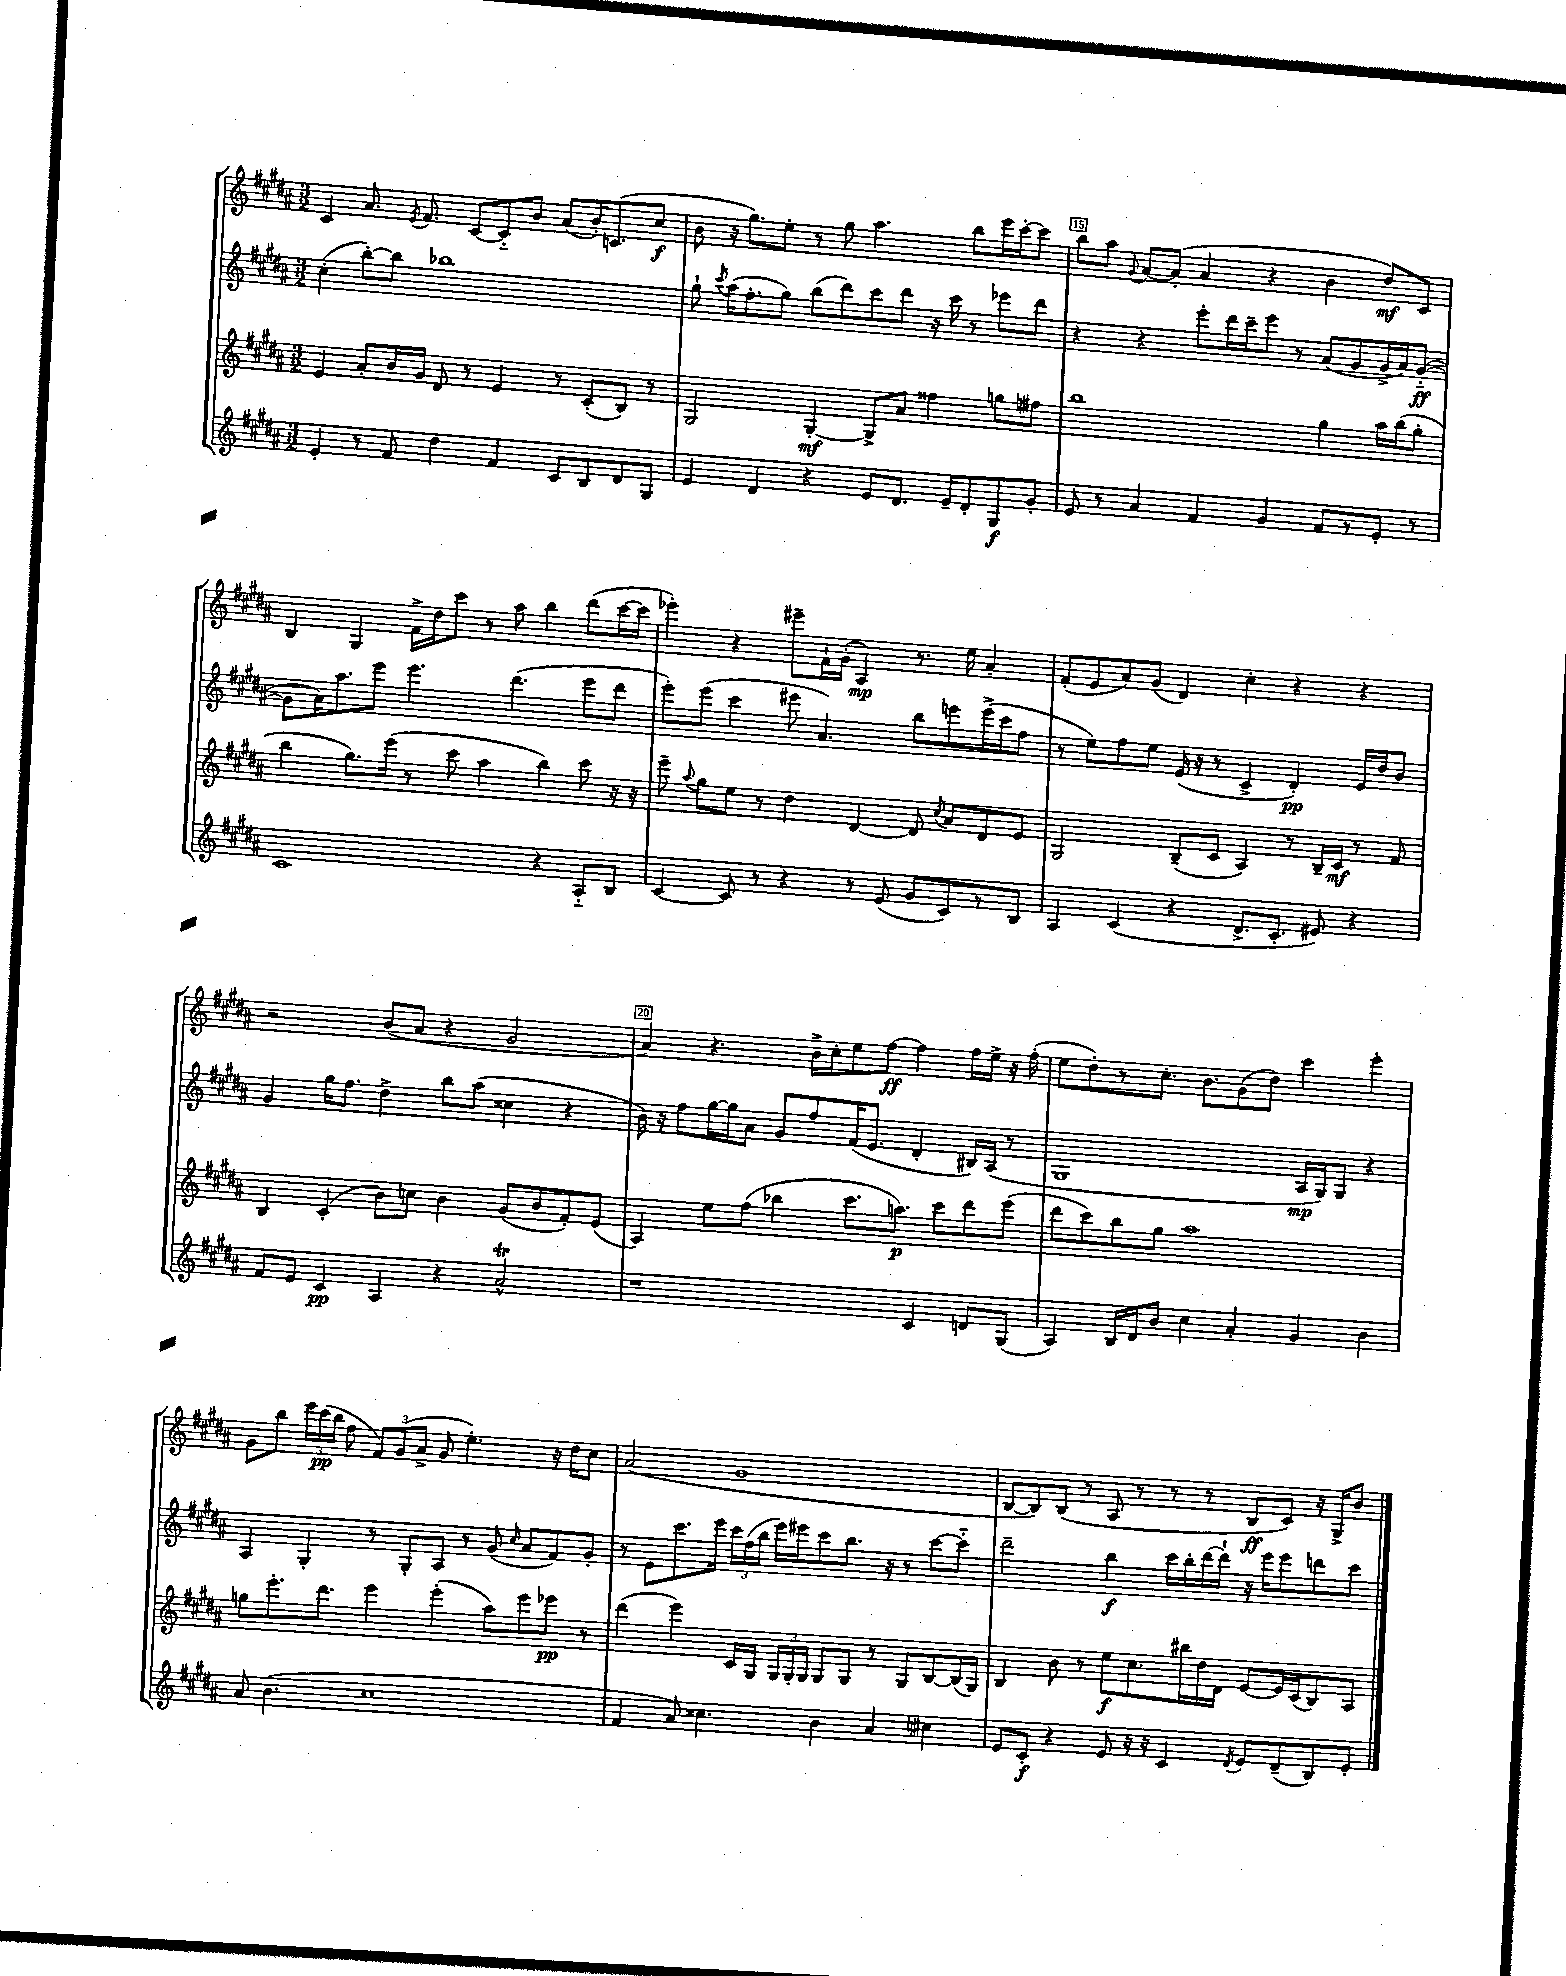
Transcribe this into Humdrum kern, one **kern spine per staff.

**kern	**kern	**kern	**kern
*staff4	*staff3	*staff2	*staff1
*clefG2	*clefG2	*clefG2	*clefG2
*k[f#c#g#d#a#]	*k[f#c#g#d#a#]	*k[f#c#g#d#a#]	*k[f#c#g#d#a#]
*M3/2	*M3/2	*M3/2	*M3/2
4e'/	4e/	(4cc#'\	4c#/
8r	8a#'/L	[8bb'\L)	8.a#/
8f#/	16b/L	8bb\]J	.
.	.	.	8qe/
.	16g#/JJ	.	8.f#/
4dd#\	8d#/	1bb-	.
.	8r	.	[8c#/L
4f#/	4e/	.	8c#'~/]
.	.	.	8b/J
8c#/L	8r	.	(8a#/L
8B/	(8c#'/L	.	16b'/K)
.	.	.	(8.c/
8d#/	8B/J)	.	.
8G#/J	8r	.	8cc#/J
=	=	=	=
4e/	2G#/	8gg#`\	8b\
.	.	8qccc#/	.
.	.	(16aa#\LK	16r
.	.	8.ff#'\	8.gg#\L)
4d#/	.	.	.
.	.	8gg#\J)	8ee'\J
4r	[4G#'/	(8bb\L	8r
.	.	8ddd#\)	8gg#\
8e/L	8G#^/]L	8ccc#\	4.aa#\
8.d#/J	8a#/J	8ddd#\J	.
.	4ff##\	16r	.
16e~/LK	.	16ccc#\	.
8d#'/	.	8r	8bb\L
8G#/	8gg\L	8eee-\L	16eee\L
.	.	.	[16ccc#'\J
8g#'/J	8ff#\J	8ddd#\J	8ccc#\]J
=	=	=	=
8e/	1bb	4r	8bb\L
8r	.	.	8aa#\J
.	.	.	8qqg#/
4a#/	.	4r	[8a#/L
.	.	.	(8a#'/]J
4f#/	.	8eee'\L	4a#/
.	.	16ddd#\L	.
.	.	16ccc#~\J	.
4g#/	.	8eee\J	4r
.	.	8r	.
8f#/L	4gg#\	(8a#/L	4b\
8r	.	8g#/	.
8e'/J	16aa#\LL	16g#^/L	8dd#/L)
.	(16bb\J	16a#/J)	.
8r	8gg#'\J	([8g#'~/J	8c#/J
=	=	=	=
1c#	4bb\	8g#\]L	4B/
.	.	16a#\K)	.
.	.	8.aa#\	.
.	8.gg#\L)	.	4G#/
.	.	8eee\J	.
.	(16eee\Jk	.	.
.	8r	4.eee\	16f#^\LL
.	.	.	16dd#\J
.	8ccc#\	.	8ccc#\J
.	4aa#\	.	8r
.	.	(4.ddd#\	8aa#\
4r	4bb\)	.	4bb\
8A#'~/L	8ccc#\	8eee\L	(8ddd#\L
8B/J	16r	8ddd#\J	[16ccc#\L
.	16r	.	16ccc#\]JJ
=	=	=	=
[4c#/	8eee~\	8eee'\L)	4eee-'\)
.	8qqaa#/	.	.
.	8gg#\L	(8eee\J	.
8c#/]	8ee\J	4ccc#\	4r
8r	8r	.	.
4r	4dd#\	8eee#\	8eee#~\L
.	.	4.a#/)	16f#`\L
.	.	.	(16g#'\JJ
8r	[4d#/	.	4A#/)
(8e/	.	.	.
8g#/L	8d#/]	8bb\L	8.r
.	8qcc#/	.	.
8c#/)	8a#/L	8eee\	.
.	.	.	16ee\
8r	8d#/	(16eee^\L	4a#'/
.	.	16ccc#\J	.
8B/J	8e/J	8ff#\J	.
=	=	=	=
4A#/	2G#/	8r	(8f#'/L
.	.	8ee\L)	8e/
(4c#/	.	8ff#\	8a#/)
.	.	8ee\J	(8g#/J
4r	(8B~/L	(16e/	4d#/)
.	.	16r	.
.	8c#/J	8r	.
8.d#^/L	4A#/)	4c#^/	4cc#'\
8.c#'/J	.	.	.
.	8r	4d#'/)	4r
8e#/)	16B~/LL	.	.
.	16c#/JJ	.	.
4r	8r	16e/LL	4r
.	.	16dd#/J	.
.	8f#/	8b/J	.
=	=	=	=
8f#/L	4B/	4g#/	2r
8e/J	.	.	.
4c#/	(4c#'/	16gg#\LK	.
.	.	8.ff#\J	.
4A#/	8b\L)	4dd#^\	(8b/L
.	8cc\J	.	8a#/J
4r	4b\	8bb\L	4r
.	.	(8aa#\J	.
2a#^^/	(8g#/L	4cc##\	2g#/
.	8b/	.	.
.	8f#'/)	4r	.
.	(8e/J	.	.
=	=	=	=
1r	4A#/)	16b\)	4a#/)
.	.	16r	.
.	.	8ff#\L	.
.	8ee\L	[16gg#\L	4.r
.	.	16gg#\]J	.
.	(8ff#\J	8a#\J	.
.	4bb-\	8g#/L	.
.	.	8ff#/	16b^\LL
.	.	.	16cc#'\J
.	8.ccc#\L	(16f#/K	8ee\
.	.	8.e/J	.
.	.	.	[8ff#\J
.	8.aa\J)	.	.
4c#/	.	4d#'/	4ff#\]
.	8ccc#\L	.	.
8d/L	8ddd#\	16B#/LL)	16ff#\LL
.	.	(16A#/JJ	16ee^\JJ
(8G#/J	(8eee\J	8r	16r
.	.	.	(16ff#'\
=	=	=	=
4A#/)	8ddd#\L	1G#	8ee\L
.	8ccc#\)	.	8dd#'\)
16B/LL	8bb\	.	8r
16d#/J	.	.	.
8b/J	8gg#\J	.	8.cc#'\J
4cc#\	1aa#	.	.
.	.	.	8.b\L
4a#'/	.	.	(8g#\
.	.	.	8dd#\J)
4g#/	.	16A#/LL	4ccc#\
.	.	16G#/J)	.
.	.	8G#/J	.
4b\	.	4r	4eee'\
=	=	=	=
8a#/	8gg\L	4A#/	8g#\L
(4.b\	8.eee'\	.	8bb\J
.	.	4G#'/	24eee\LL
.	.	.	(24ccc#\
.	8.ddd#\J	.	.
.	.	.	24bb\JJ
.	.	.	8ff#\
1cc#	4eee\	8r	12f#/L)
.	.	.	(12g#/
.	.	8G#'/L	.
.	.	.	12a#^/J
.	(4eee'\	8A#/J	8g#/
.	.	8r	4.ee'\)
.	8aa#\L)	(8g#/	.
.	.	16qqcc#/	.
.	8eee\	8a#/L	.
.	8eee-\J	8f#/)	16r
.	.	.	16dd#\LK
.	8r	8g#'/J	8cc#\J
=	=	=	=
4f#/	(4ddd#\	8r	(2a#/
.	.	8e\L	.
8a#/)	4eee\)	8.ccc#\	.
4.cc##\	.	.	.
.	.	16eee\Jk	.
.	16c#/LL	24ccc#\LL	1g#
.	.	(24ff#\	.
.	16G#/JJ	.	.
.	.	24bb\JJ	.
.	24G#/LL	16eee\LL)	.
.	24G#'/	.	.
.	.	16eee#\J	.
.	24G#/JJ	.	.
4b\	8G#/L	8ccc#\	.
.	8G#/J	8.bb\J	.
4a#/	8r	.	.
.	.	16r	.
.	8G#/L	8r	.
4cc#\	[8B/	[8ccc#\L	.
.	(16B/]L	8ccc#'~\]J	.
.	16G#/JJ)	.	.
=	=	=	=
8e/L	4B/	2ddd#~\	[8B/L
8c#'/J	.	.	8B/])
4r	8b\	.	(8B/J
.	8r	.	8r
8e/	8ee\L	4bb\	8A#/
16r	8.cc#\	.	8r
16r	.	.	.
4c#/	.	16ccc#\LL	8r
.	16bb#\L	16bb'\	.
.	16dd#\	[16ddd#\	8r
.	16d#\JJ	16ddd#`\]JJ	.
8qd#/	.	.	.
8e/L	[8e/L	16r	8B/L
.	.	16eee\LK	.
(8d#~/	16e/]L	8eee\	8c#/J)
.	(16c#/J	.	.
8B/)	8B/)	8ddd\	16r
.	.	.	16G#^/LK
8e'/J	8A#/J	8ccc#\J	8b/J
==	==	==	==
*-	*-	*-	*-
